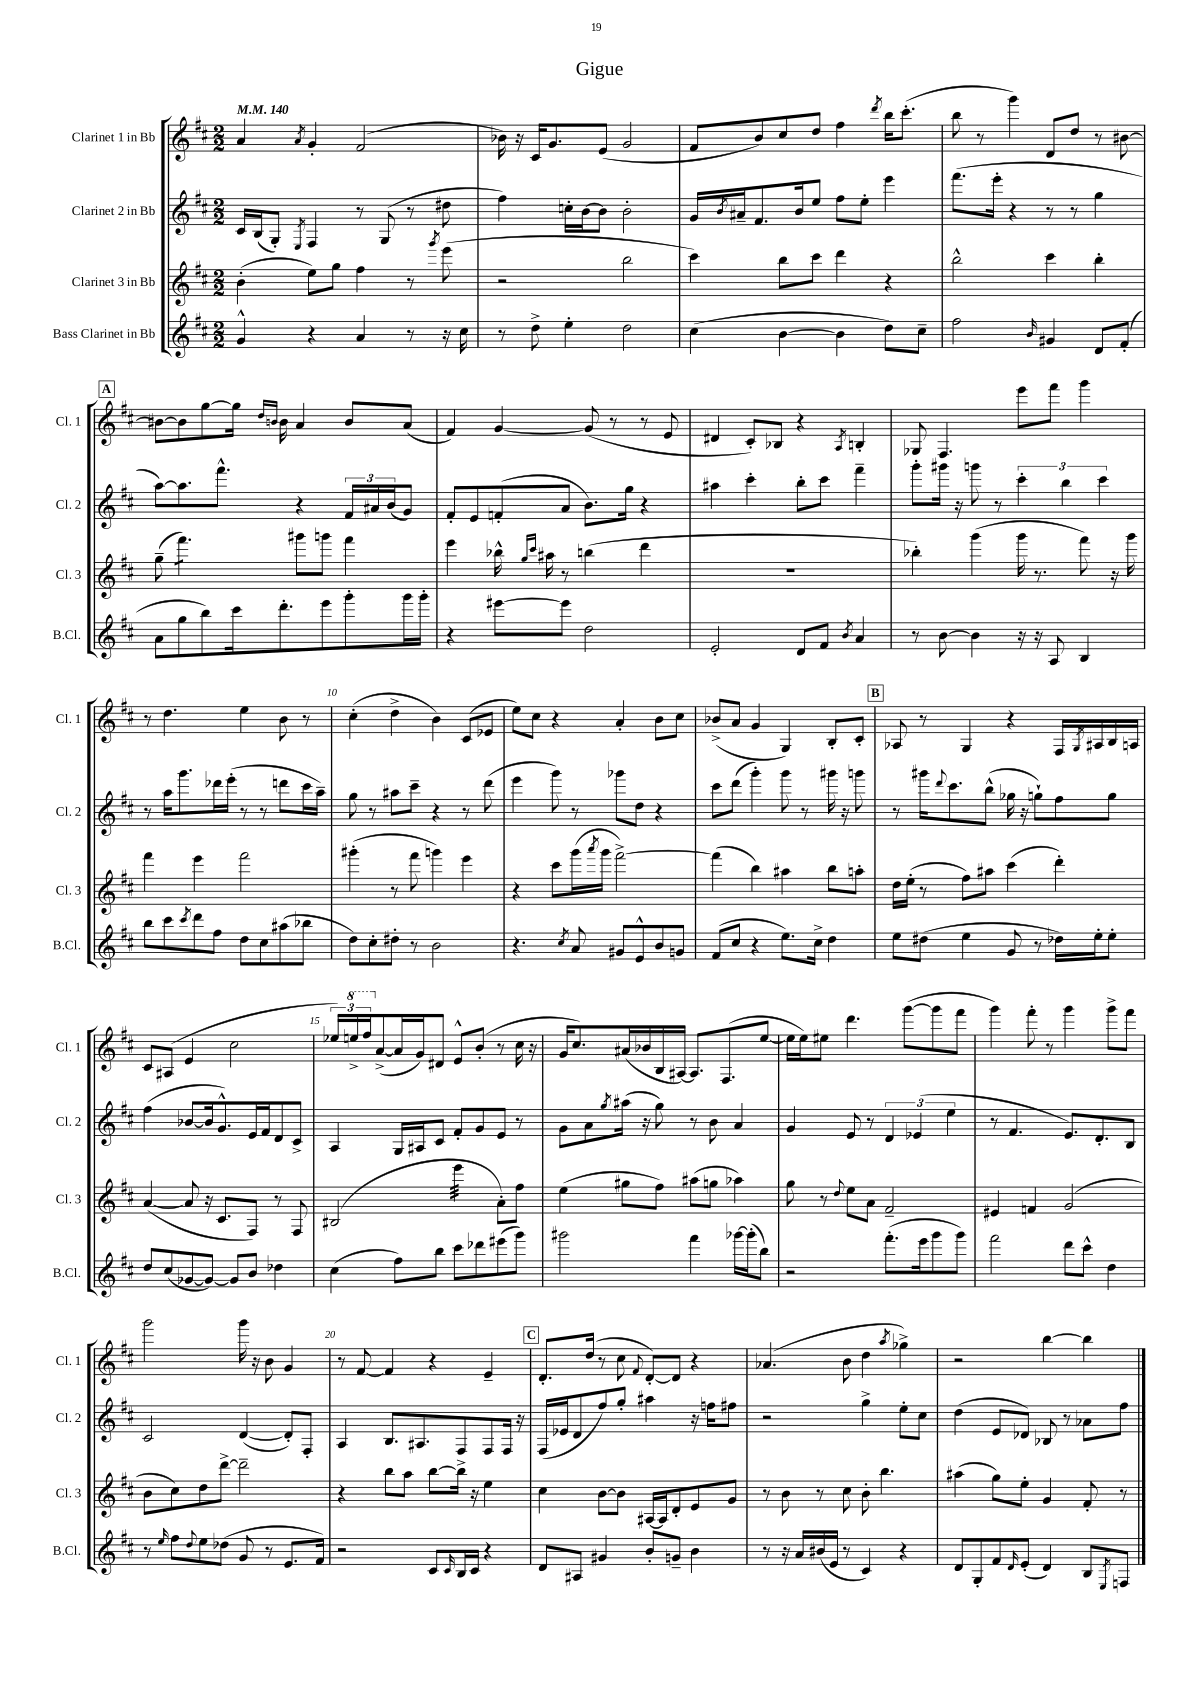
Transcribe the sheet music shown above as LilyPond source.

\header { title = "Gigue" }
<<
\new StaffGroup <<
\new Staff = "s0" \with { instrumentName = "Clarinet 1 in Bb" shortInstrumentName = "Cl. 1" } {
    \clef treble \key d \major \numericTimeSignature \time 2/2 \tempo 4 = 140
    a'4 \acciaccatura { a'8 } g'4-. fis'2( |
    bes'16) r16 cis'16 g'8. e'8( g'2 |
    fis'8 b'8) cis''8 d''8 fis''4 \acciaccatura { d'''8 } b''16 cis'''8.-.( |
    b''8 r8 g'''4) d'8 d''8 r8 bis'8~ |
    \mark \markup { \box "A" } bis'8~ bis'8 g''8~ g''16 \grace { d''16 b'16 } b'16 a'4 b'8 a'8( |
    fis'4) g'4~ g'8( r8 r8 e'8 |
    dis'4 cis'8-.) bes8 r4 \acciaccatura { a8 } b4-. |
    ges8 fis4. e'''8 fis'''8 g'''4 |
    r8 d''4. e''4 b'8 r8 |
    cis''4-.( d''4-> b'4) cis'8( ees'8 |
    e''8) cis''8 r4 a'4-. b'8 cis''8 |
    bes'8->( a'8 g'4 g4) b8-. cis'8-. |
    \mark \markup { \box "B" } aes8 r8 g4 r4 fis16 \acciaccatura { g8 } ais16 b16 a16 |
    cis'8 ais8( e'4 cis''2 |
    \tuplet 3/2 { ees''16) \ottava #1 e'''!16-> fis'''16 \ottava #0 } a'8~->( a'16 g'16) dis'8 e'8-^ b'8-.( r8 cis''16 r16 |
    g'16 cis''8.) ais'16( bes'16 b16 ais16~) ais8. fis8.( e''8~ |
    e''16 e''16) eis''8 d'''4. g'''8~( g'''8 fis'''8 |
    g'''4) fis'''8-. r8 g'''4 g'''8-> fis'''8 |
    g'''2 g'''16 r16 b'8 g'4 |
    r8 fis'8~ fis'4 r4 e'4-- |
    \mark \markup { \box "C" } d'8.-. d''16( r8 cis''8 \appoggiatura { fis'8 } d'8~-.) d'8 r4 |
    aes'4.( b'8 d''4 \acciaccatura { a''8 } ges''4->) |
    r2 b''4~ b''4 \bar "|." |
}
\new Staff = "s1" \with { instrumentName = "Clarinet 2 in Bb" shortInstrumentName = "Cl. 2" } {
    \clef treble \key d \major \numericTimeSignature \time 2/2
    cis'16 b16( g8-.) \acciaccatura { e8 } fis4 r8 g8( r8 dis''8 |
    fis''4) c''16-. b'16~ b'8 b'2-. |
    g'16 \acciaccatura { b'8 } ais'16-- fis'8. b'16 e''8 fis''8 e''8-. e'''4 |
    fis'''8.( e'''16-. r4 r8 r8 g''4 |
    \mark \markup { \box "A" } a''8~) a''8. fis'''8.-^ r4 \tuplet 3/2 { fis'16 ais'16 b'16( } g'8) |
    fis'8-. e'8 f'8-.( a'8 b'8.) g''16 r4 |
    ais''4 cis'''4-. b''8-. cis'''8 fis'''4-- |
    g'''8-. gis'''16 r16 g'''8 r8 \tuplet 3/2 { cis'''4-. b''4 cis'''4 } |
    r8 a''16 g'''8. des'''16 e'''16-.( r8 r8 d'''8 cis'''16 a''16--) |
    g''8 r8 ais''8 cis'''8-- r4 r8 d'''8( |
    e'''4 g'''8) r8 ges'''8 d''8 r4 |
    cis'''8 d'''8( g'''4-.) g'''8 r8 gis'''16 r16 g'''8 |
    \mark \markup { \box "B" } r8 gis'''16 \appoggiatura { d'''8 } cis'''8. b''8-^( ges''16 r16 g''8-!) fis''8 g''8 |
    fis''4( bes'8~ bes'16 g'8.-^) e'16 fis'16 d'8 cis'8-> |
    a4 g16 ais16 cis'8 fis'8-. g'8 e'8 r8 |
    g'8 a'8 \acciaccatura { g''8 } ais''16( r16 g''8) r8 b'8 a'4 |
    g'4 e'8 r8 \tuplet 3/2 { d'4 ees'4( e''4 } |
    r8 fis'4. e'8.) d'8.-. b8 |
    cis'2 d'4~( d'8-.) fis8-. |
    a4 b8. ais8. fis8 fis8 fis16 r16 |
    \mark \markup { \box "C" } fis16( ees'16 d'8 fis''8) g''8-. ais''4 r16 f''16 fis''8 |
    r2 g''4-> e''8-. cis''8 |
    d''4( e'8 des'8) bes8 r8 aes'8 fis''8 \bar "|." |
}
\new Staff = "s2" \with { instrumentName = "Clarinet 3 in Bb" shortInstrumentName = "Cl. 3" } {
    \clef treble \key d \major \numericTimeSignature \time 2/2
    b'4-.( e''8) g''8 fis''4 r8 \acciaccatura { g'''8 } e'''8( |
    r2 b''2 |
    cis'''4) b''8 cis'''8 d'''4 r4 |
    b''2-^ cis'''4 b''4-. |
    \mark \markup { \box "A" } g''8--( fis'''4.:8) gis'''8 g'''8 fis'''4 |
    e'''4 bes''16-^ \grace { g''16 cis'''16 } ais''16 r8 b''4( d'''4 |
    R1 |
    bes''4-.) g'''4( g'''16 r8. fis'''8) r16 g'''16 |
    fis'''4 e'''4 fis'''2 |
    gis'''4-.( r8 fis'''8 g'''4) e'''4 |
    r4 cis'''8 g'''16( \acciaccatura { a'''8 } g'''16 fis'''2~->) |
    fis'''4( b''4) ais''4 b''8 a''8-. |
    \mark \markup { \box "B" } d''16 e''16-.( r8 fis''8) ais''8 cis'''4( d'''4-.) |
    a'4~( a'8 r16 cis'8. fis8) r8 fis8 |
    bis2( e'''4:32 a'8-.) fis''8 |
    e''4( gis''8 fis''8) ais''8( g''8 aes''4) |
    g''8 r8 \appoggiatura { d''8 } e''8 a'8 fis'2-- |
    eis'4 f'4 g'2( |
    b'8 cis''8) d''8 d'''8~-> d'''2-- |
    r4 b''8 a''8 b''8~ b''16-> r16 e''4 |
    \mark \markup { \box "C" } cis''4 b'8~ b'8 ais16~ ais16 d'8-. e'8 g'8 |
    r8 b'8 r8 cis''8 b'8-. b''4. |
    ais''4( g''8) e''8-. g'4 fis'8-. r8 \bar "|." |
}
\new Staff = "s3" \with { instrumentName = "Bass Clarinet in Bb" shortInstrumentName = "B.Cl." } {
    \clef treble \key d \major \numericTimeSignature \time 2/2
    g'4-^ r4 a'4 r8 r16 cis''16 |
    r8 d''8-> e''4-. d''2 |
    cis''4( b'4~ b'4 d''8) cis''8-- |
    fis''2 \grace { b'16 } gis'4 d'8 fis'8-.( |
    \mark \markup { \box "A" } a'8 g''8 b''8) cis'''16 d'''8.-. e'''8 g'''8-. g'''16 g'''16-. |
    r4 eis'''8~ eis'''8 d''2 |
    e'2-. d'8 fis'8 \acciaccatura { b'8 } a'4 |
    r8 b'8~ b'4 r16 r16 a8 b4 |
    b''8 cis'''8 \acciaccatura { cis'''8 } d'''8 fis''8 d''8 cis''8 ais''8( bes''8 |
    d''8) cis''8-. dis''8-. r8 b'2 |
    r4. \acciaccatura { cis''8 } a'8 gis'8 e'8-^ b'8 g'8 |
    fis'8( cis''8 r4 e''8.) cis''16-> d''4 |
    \mark \markup { \box "B" } e''8 dis''8( e''4 g'8 r8 des''16) e''16-. e''8-. |
    d''8 cis''8( ges'8~ ges'8~) ges'8 b'8 des''4 |
    cis''4( fis''8) b''8 cis'''8 des'''8 eis'''8( g'''8) |
    gis'''2 fis'''4 ges'''16~ ges'''16-.( b''8) |
    r2 fis'''8.-.( e'''16 g'''8 g'''8) |
    fis'''2 d'''8 cis'''8-^ d''4 |
    r8 \grace { e''16 } fis''8 \appoggiatura { d''8 } e''8 des''8( g'8 r8 e'8. fis'16) |
    r2 cis'8 \grace { cis'16 } b16 cis'16 r4 |
    \mark \markup { \box "C" } d'8 ais8 gis'4 b'8-. g'8-- b'4 |
    r8 r16 a'16 bis'16( e'16 r8 cis'4) r4 |
    d'8 g8-. fis'8 \grace { d'16 } e'8-.( d'4) b8 \acciaccatura { e8 } f8 \bar "|." |
}
>>
>>
\layout { \context { \Score \override BarNumber.break-visibility = ##(#f #t #t) barNumberVisibility = #(every-nth-bar-number-visible 5) } }
